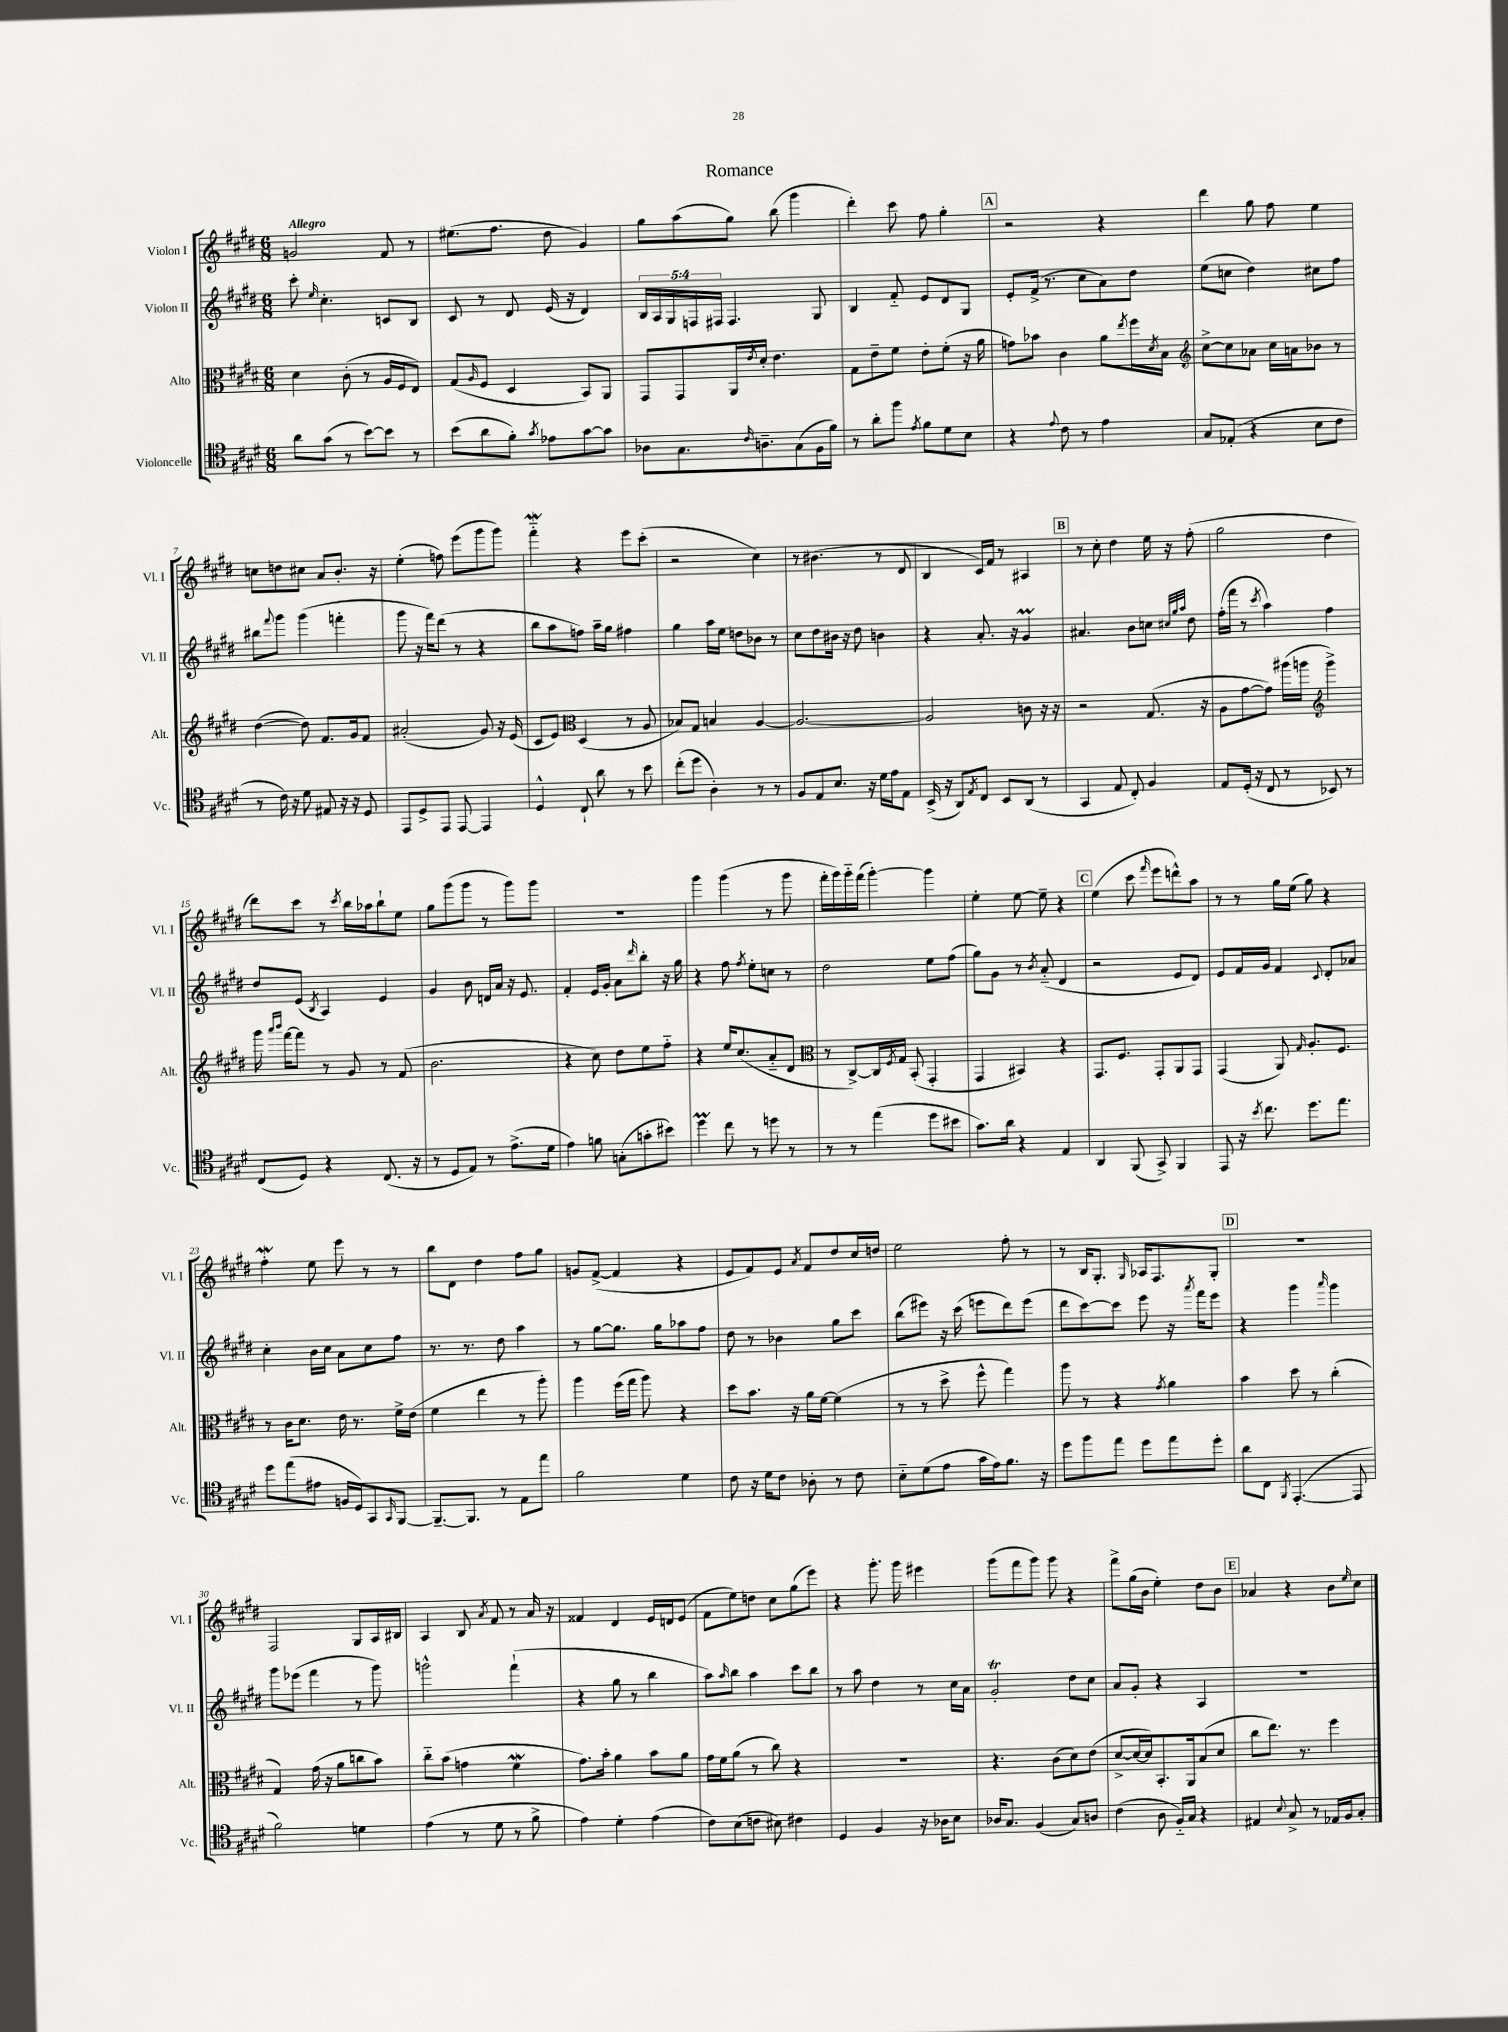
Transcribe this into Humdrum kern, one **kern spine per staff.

**kern	**kern	**kern	**kern
*staff4	*staff3	*staff2	*staff1
*clefC4	*clefC3	*clefG2	*clefG2
*k[f#c#g#d#]	*k[f#c#g#d#]	*k[f#c#g#d#]	*k[f#c#g#d#]
*M6/8	*M6/8	*M6/8	*M6/8
8a	4d#	8ccc#'	2g
.	.	16qqee	.
(8g#	.	4.cc#'	.
8r	(8c#'	.	.
[8b)	8r	.	.
8b]	16A	8c	8f#
.	16F#	.	.
8r	8E)	8B	8r
=	=	=	=
(8b	(8G#	8c#	(8.ee#
.	16qqA	.	.
8a	8F#	8r	.
.	.	.	8.ff#
8f#')	4D#	8d#	.
8qg#	.	.	.
8e-	.	(16e	8dd#
.	.	16r	.
[8g#	8BB)	4d#)	4g#)
8g#]	8AA	.	.
=	=	=	=
8A-	8GG#	20B	8gg#
.	.	20A	.
.	.	20G#	.
8.G#	8GG#	.	(8aa
.	.	20F	.
.	.	20F#	.
.	16AA	4.F#	8gg#)
16qqc#	8qe	.	.
8.A~	16d#'	.	.
.	4.e	.	(8bb
(8G#	.	.	4ggg#
16F#	.	8G#	.
16f#)	.	.	.
=	=	=	=
8r	8G#	4B	4ddd#')
8a'	8e~	.	.
8ff#	8f#	8f#'~	8ccc#
8qe	.	.	.
8f#	8e'	8e	8ff#
8d#	(8f#'	8d#	4gg#'
8B	16r	8G#	.
.	16a	.	.
=	=	=	=
4r	8g)	8e'	2r
.	8b-	(16f#^	.
.	.	8.r	.
8qqe	.	.	.
8c#	4c#	.	.
8r	.	8cc#	.
4e	8a	8a)	4r
.	8qee	.	.
.	16ff#	8dd#	.
.	8qd#	.	.
.	16B	.	.
=	=	=	=
*	*clefG2	*	*
8G#	[8cc#^	(8ee	4ddd#
(8E-'	8cc#]	8cc	.
4r	8a-	4dd#)	8gg#
.	16cc#	.	8ff#
.	16a	.	.
8B	8b-	8cc#	4ee
8c#	8r	8ff#	.
=	=	=	=
8r	([4dd#	8bb#	8cc
.	.	8qqfff#	.
16c#)	.	8ggg#	8dd
16r	.	.	.
8d#	8dd#])	(4ggg#	8cc#
8E#	8.f#	.	8a
16r	.	4fff'	8.b'
16r	16g#	.	.
8D#	8f#	.	.
.	.	.	16r
=	=	=	=
8EE	(2a#'	8ggg#	(4ee'
8D#^	.	16r	.
.	.	16fff#)	.
8EE	.	(8ddd#	8ff)
[8EE	.	8r	(8eee
4EE]	8g#)	4r	8ggg#
.	16r	.	8ggg#)
.	(16e	.	.
=	=	=	=
4D#^^	8c#	8bb	4fff#'~
.	8e)	8aa	.
*	*clefC3	*	*
8C#`	(4D#	8ff)	4r
8a	.	16aa~	.
.	.	16gg#	.
8r	8r	4ff#	8eee
8b	8A	.	(8ccc#'
=	=	=	=
(8cc#'	8B-)	4gg#	2r
8dd#	8G#	.	.
4A')	4B	16aa	.
.	.	16ee	.
.	.	8dd	.
8r	[4A	8b-	4cc#)
8r	.	8r	.
=	=	=	=
8F#	2.A_	8cc#	8r
8E	.	8dd#	(4.b#
8.B	.	16b#	.
.	.	16r	.
.	.	8dd#	.
16r	.	.	.
16d#	.	4b	8r
16e	.	.	.
8E	.	.	8d#
=	=	=	=
(16BB^	2A]	4r	4B
16r	.	.	.
8AA)	.	.	.
8qE	.	.	.
8C#	.	8.a'	16c#)
.	.	.	16f#
8BB	.	.	8r
.	.	16r	.
(8AA	8c	4g#	4A#
8r	16r	.	.
.	16r	.	.
=	=	=	=
4GG#	2r	4.a#	8r
.	.	.	8cc#'
8E	.	.	4dd#
8C#')	.	8b	.
4F#	(8.G#	8cc	16ee
.	.	.	16r
.	.	32qqcc#	.
.	.	32qqgg#	.
.	.	32qqaa	.
.	.	8dd#	(8ff#'
.	16r	.	.
=	=	=	=
8E	8A	(16ff#'	2gg#
.	.	16fff#	.
(16D#'	[8g#	8r	.
16r	.	.	.
.	.	8qccc#	.
8C#	8g#])	4aa)	.
8r	(16aa#	.	.
.	16aa	.	.
*	*clefG2	*	*
8BB-)	4ggg#^)	4ff#	4dd#
8r	.	.	.
=	=	=	=
(8C#	16ggg#	8dd#	8ddd#)
.	16qqaaa	.	.
.	16qqbbb	.	.
.	[16fff#	.	.
8D#)	8fff#]	(8e	8ccc#
.	.	8qB	.
4r	8r	4A)	8r
.	.	.	8qccc#
.	8g#	.	16bb
.	.	.	16aa-
(8.C#	8r	4e	8bb`
.	(8f#	.	8ee
16r	.	.	.
=	=	=	=
8r	2.b	4g#	8gg#
8D#	.	.	(8ggg#
8E)	.	8b	8ggg#
8r	.	16d	8r
.	.	16a	.
(8.e^	.	16r	8ggg#)
.	.	8.e	.
.	.	.	8ggg#
16d#	.	.	.
=	=	=	=
4e)	4r	4f#'	2.r
8f	8cc#)	16e	.
.	.	16g#'	.
(8G'	8dd#	8a	.
.	.	16qqddd#	.
8g'	8ee	8bb'	.
8b#)	8ff#'~	16r	.
.	.	16gg#	.
=	=	=	=
4dd#	4r	4r	4ggg#
8cc#	16ee	8ff#	(4ggg#
.	(8.cc#	.	.
.	.	8qff#	.
8r	.	8ee'	.
8dd	8a'~	8cc	8r
8r	8d#	8r	8ggg#
=	=	=	=
*	*clefC3	*	*
8r	8r	2dd#	16fff#'
.	.	.	16ggg#)
8r	[8C#^)	.	16ggg#'~
.	.	.	(16fff#
(4ee	16C#]	.	[4ggg#')
.	8qF#	.	.
.	16G#	.	.
.	(8BB'	.	.
8dd#	4GG#'	8ee	4ggg#]
8b#	.	(8ff#	.
=	=	=	=
8.g#)	4GG#	8gg#)	4ee'
.	.	8g#	.
16a	.	.	.
4r	4BB#)	8r	[8ee
.	.	8qb	.
.	.	(8a'~	8ee~]
4E	4r	4d#	4r
=	=	=	=
4AA	8.GG#	2r	(4ee
.	8.F#	.	.
(8FF#	.	.	8ccc#
.	.	.	16qqfff#
8GG#^)	8GG#'	.	8eee
4FF#	8AA	8e	8ddd^^)
.	8GG#	8d#)	8aa
=	=	=	=
8EE	(4GG#	8e	8r
16r	.	16f#	8r
8qb	.	.	.
8.cc#	.	16g#	.
.	8AA)	4f#	16gg#
.	.	.	(16ee
.	16qqG#	.	.
8.dd#	8.A'	.	8gg#)
.	.	8qqc#	.
.	.	8d#'	4r
8.ee	8.F#	.	.
.	.	8a-	.
=	=	=	=
8dd#	8r	4cc#'	4ff#'
(8ee	16c#	.	.
.	8.d#	.	.
8e#	.	16b	8ee
.	.	16cc#	.
16F	16e	8a	8eee
16D#)	8.r	.	.
8GG#	.	8cc#	8r
16qqGG#	.	.	.
[8FF#	16f#^	8ff#	8r
.	(16e	.	.
=	=	=	=
8.FF#~_	4f#	8.r	8bb
.	.	.	8d#
8.FF#]	.	8.r	.
.	4ee	.	4dd#
8r	.	8dd#	.
8E	8r	4aa	8ff#
8ee	8aa')	.	8gg#
=	=	=	=
2f#	4aa	8r	8g
.	.	[8gg#	([8f#^
.	(16ff#	8.gg#]	4f#]
.	16gg#	.	.
.	8aa)	.	.
.	.	16gg#	.
4d#	4r	8aa-	4r
.	.	8ff#	.
=	=	=	=
8c#	8dd#	8dd#	8e
16r	8.b	8r	8f#)
16d#	.	.	.
8c#	.	4b-	8e
.	16r	.	.
.	.	.	8qa
8A-'	16a	.	8f#
.	[16f#	.	.
8r	(4f#]	8gg#	8dd#
8c#	.	8ccc#	16cc#
.	.	.	16dd
=	=	=	=
8B'~	8r	(8bb	2ee
(8d#	8r	8eee#)	.
8e	8dd#^	16r	.
.	.	(16ccc#	.
16g#	8ff#^^	8eee	.
16e)	.	.	.
8.f#	4gg#)	8ddd#)	8ff#'
.	.	(8eee	8r
16r	.	.	.
=	=	=	=
8dd#	8aa	8ddd#	8r
8ff#	8r	[8ccc#)	16B
.	.	.	8.G#'
8ee	4r	8ccc#]	.
.	.	.	16qqG#
8dd#	.	8eee	16A-
.	.	.	8.F#
.	8qg#	.	.
8ee	4a	16r	.
.	.	8qaaa	.
.	.	16fff#	.
8dd#'	.	8eee	8G#'
=	=	=	=
8a	4b	4r	2.r
8C#	.	.	.
8qFF#	.	.	.
([4.EE'	8dd#	4ggg#	.
.	8r	.	.
.	.	16qqaaa	.
.	(4cc#'	4ggg#	.
8EE]	.	.	.
=	=	=	=
2f#)	4G#)	8ggg#	2F#
.	.	(8eee-	.
.	(16g#	4fff#	.
.	16r	.	.
.	8a	.	.
4d	8cc	8r	8G#
.	8b)	8ggg#)	16A
.	.	.	16B#
=	=	=	=
(4e	8cc#'~	2ggg^^	4A
.	(8b	.	.
8r	4g	.	8B
.	.	.	8qa
8d#	.	.	8f#
8r	4f#	(4fff#`	8r
8f#^	.	.	16a
.	.	.	16r
=	=	=	=
4e)	8.g#)	4r	4f##
.	16b'	.	.
4d#'	4a	8gg#	4d#
.	.	8r	.
(4e	8b	4bb	16e
.	.	.	16d
.	8a	.	(8e
=	=	=	=
8c#)	16g#	8aa)	8f#
.	16f#	.	.
.	.	16qqaa	.
(8B	(8a	8bb	8ee)
8c	8r	4aa	8dd
8B#)	8cc#)	.	8cc#
4c#	4r	8ccc#	(8gg#
.	.	8bb	8eee)
=	=	=	=
4D#	2.r	8r	4r
.	.	8aa	.
4F#	.	4dd#	8.ggg#'
.	.	.	16ggg#
16r	.	8r	4eee#
16A-	.	.	.
8B	.	16cc#	.
.	.	16a	.
=	=	=	=
16A-	4.r	2g#'	(8ggg#
8.G#	.	.	.
.	.	.	8fff#
(4F#	.	.	8ggg#)
.	(8c#	.	8ggg#
8G#)	8d#)	8dd#	4r
8A	(8e	8cc#	.
=	=	=	=
(4c#	[8d#^	8a	8fff#^
.	16d#_	8g#'	(16gg#
.	16d#])	.	16b
8A	8.BB'	4r	4ee')
16F#'~)	.	.	.
16G#	16AA	.	.
4r	(8B	4A	8dd#
.	8d#	.	8b
=	=	=	=
4E#	8cc#	2.r	4a-
.	8.ee)	.	.
8qqB	.	.	.
8G#^	.	.	4r
.	8.r	.	.
8r	.	.	.
16E-	4ff#	.	8b
16F#	.	.	.
.	.	.	16qqee
8G#'	.	.	8cc#
==	==	==	==
*-	*-	*-	*-
